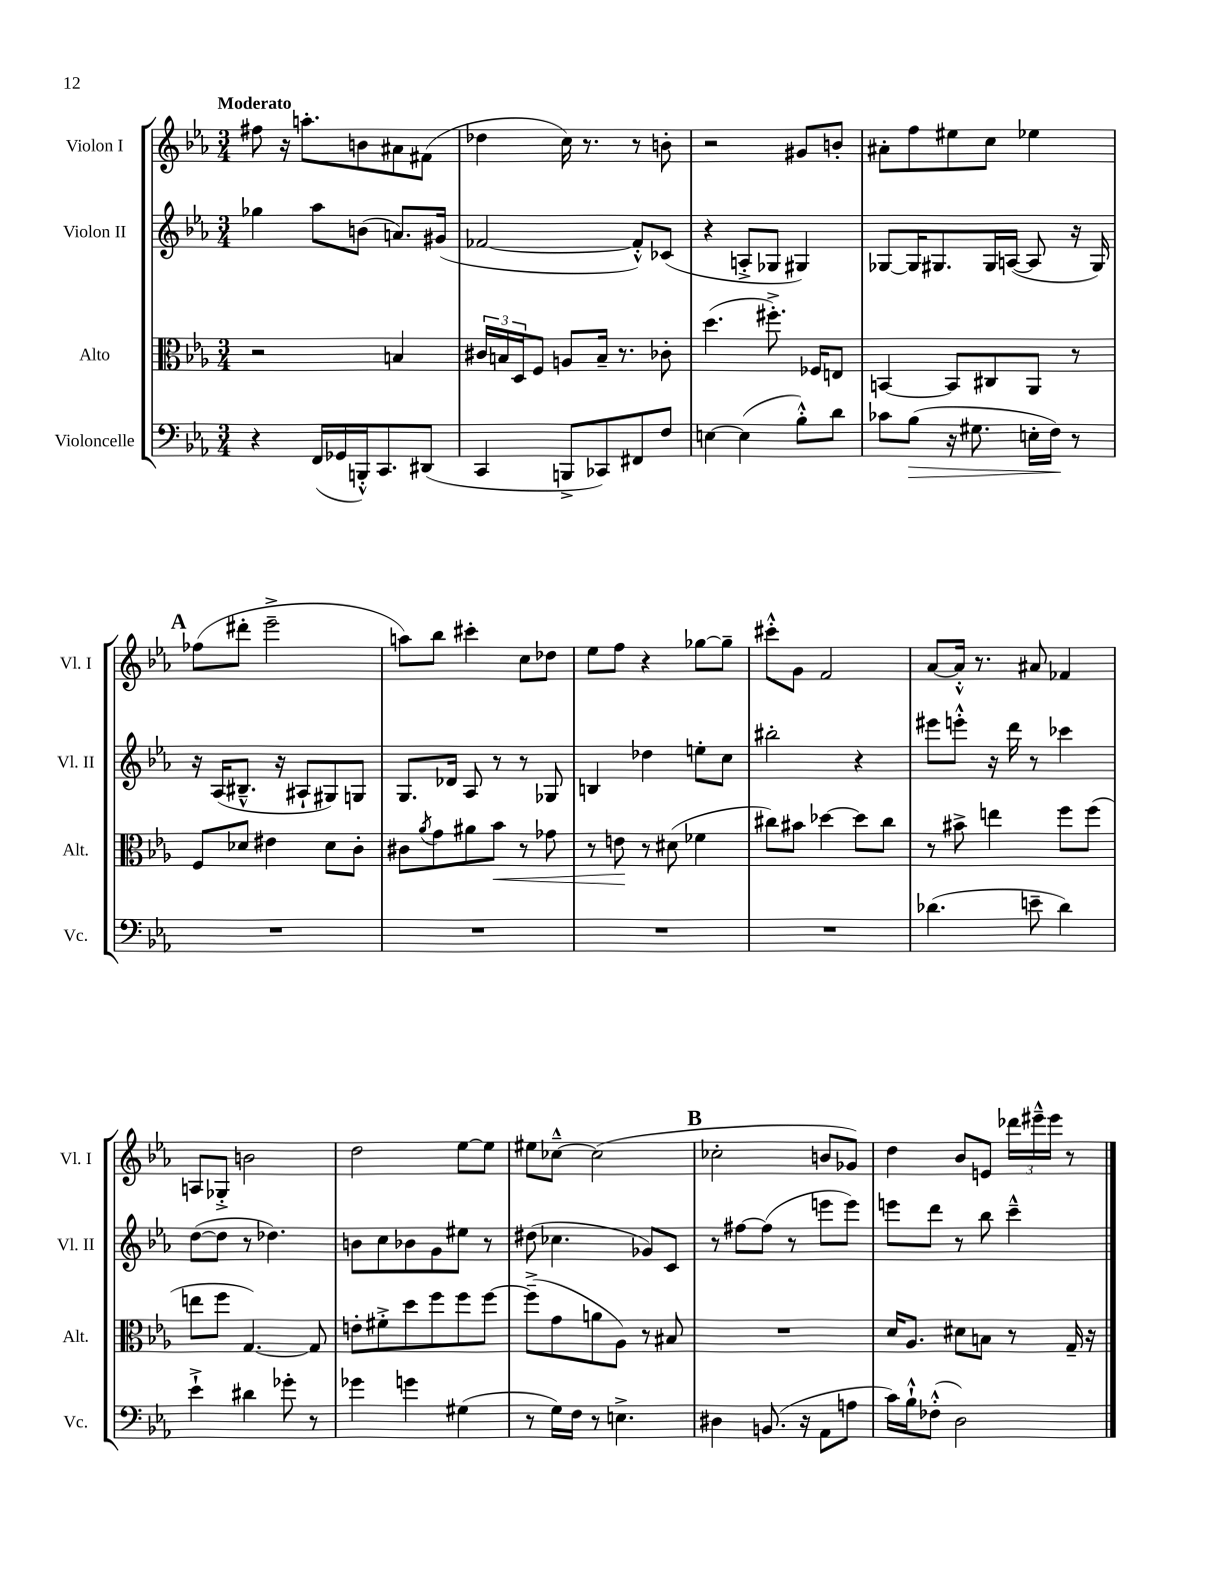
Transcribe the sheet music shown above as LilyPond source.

<<
\new StaffGroup <<
\new Staff = "s0" \with { instrumentName = "Violon I" shortInstrumentName = "Vl. I" } {
    \clef treble \key ees \major \numericTimeSignature \time 3/4 \tempo "Moderato"
    fis''8 r16 a''8.-. b'8 ais'8 fis'8( |
    des''4 c''16) r8. r8 b'8-. |
    r2 gis'8 b'8-. |
    ais'8-. f''8 eis''8 c''8 ees''4 |
    \mark \markup { \bold "A" } fes''8( dis'''8-. ees'''2---> |
    a''8) bes''8 cis'''4-. c''8 des''8 |
    ees''8 f''8 r4 ges''8~ ges''8-- |
    cis'''8-.-^ g'8 f'2 |
    aes'8~ aes'16-.-^ r8. ais'8 fes'4 |
    a8 ges8-.-> b'2 |
    d''2 ees''8~ ees''8 |
    eis''8 ces''8~---^ ces''2( |
    \mark \markup { \bold "B" } ces''2-. b'8 ges'8) |
    d''4 bes'8 e'8 \tuplet 3/2 { des'''16 eis'''16---^ eis'''16 } r8 \bar "|." |
}
\new Staff = "s1" \with { instrumentName = "Violon II" shortInstrumentName = "Vl. II" } {
    \clef treble \key ees \major \numericTimeSignature \time 3/4
    ges''4 aes''8 b'8( a'8.) gis'16( |
    fes'2~ fes'8-.-^) ces'8( |
    r4 a8-.-> ges8 gis4) |
    ges8~ ges16 gis8. gis16 a16~( a8 r16 gis16) |
    \mark \markup { \bold "A" } r16 aes16( bis8.---^ r16 ais8-! gis8) g8 |
    g8. des'16 aes8 r8 r8 ges8 |
    b4 des''4 e''8-. c''8 |
    bis''2-. r4 |
    eis'''8 e'''8-.-^ r16 d'''16 r8 ces'''4 |
    d''8~( d''8 r8 des''4.) |
    b'8 c''8 bes'8 g'8 eis''8 r8 |
    dis''8( ces''4. ges'8) c'8 |
    \mark \markup { \bold "B" } r8 fis''8~ fis''8( r8 e'''8 e'''8) |
    e'''8 d'''8 r8 bes''8 c'''4---^ \bar "|." |
}
\new Staff = "s2" \with { instrumentName = "Alto" shortInstrumentName = "Alt." } {
    \clef alto \key ees \major \numericTimeSignature \time 3/4
    r2 b4 |
    \tuplet 3/2 { cis'16 b16 d16 } f8 a8 b16-- r8. ces'8-. |
    d''4.( fis''8.-.->) fes16 e8 |
    b,4~ b,8 cis8 aes,8 r8 |
    \mark \markup { \bold "A" } f8 des'8 eis'4 des'8 c'8-. |
    cis'8 \acciaccatura { aes'8 } g'8 ais'8 bes'8\< r8 ges'8 |
    r8 e'8\! r8 dis'8( fes'4 |
    cis''8) bis'8 des''4~ des''8 cis''8 |
    r8 bis'8-> e''4 f''8 f''8( |
    e''8 f''8 g4.~) g8 |
    e'8-. fis'8-.-> d''8 f''8 f''8 f''8~ |
    f''8--->( g'8 a'8 aes8) r8 bis8 |
    \mark \markup { \bold "B" } R2. |
    d'16 aes8. dis'8 b8 r8 g16-- r16 \bar "|." |
}
\new Staff = "s3" \with { instrumentName = "Violoncelle" shortInstrumentName = "Vc." } {
    \clef bass \key ees \major \numericTimeSignature \time 3/4
    r4 f,16( ges,16 b,,16-.-^) c,8. dis,8( |
    c,4 b,,8-> ces,8) fis,8 f8 |
    e4~ e4( bes8-.-^) d'8 |
    ces'8 bes8\>( r16 gis8. e16-. f16\!) r8 |
    \mark \markup { \bold "A" } R2. |
    R2. |
    R2. |
    R2. |
    des'4.( e'8-- des'4) |
    ees'4-!-> dis'4 ges'8-. r8 |
    ges'4 g'4 gis4( |
    r8 g16) f16 r8 e4.-> |
    \mark \markup { \bold "B" } dis4 b,8.( r16 aes,8 a8 |
    c'16) bes16-!-^ fes8-.-^( d2) \bar "|." |
}
>>
>>
\layout { \context { \Score \remove "Bar_number_engraver" } }
